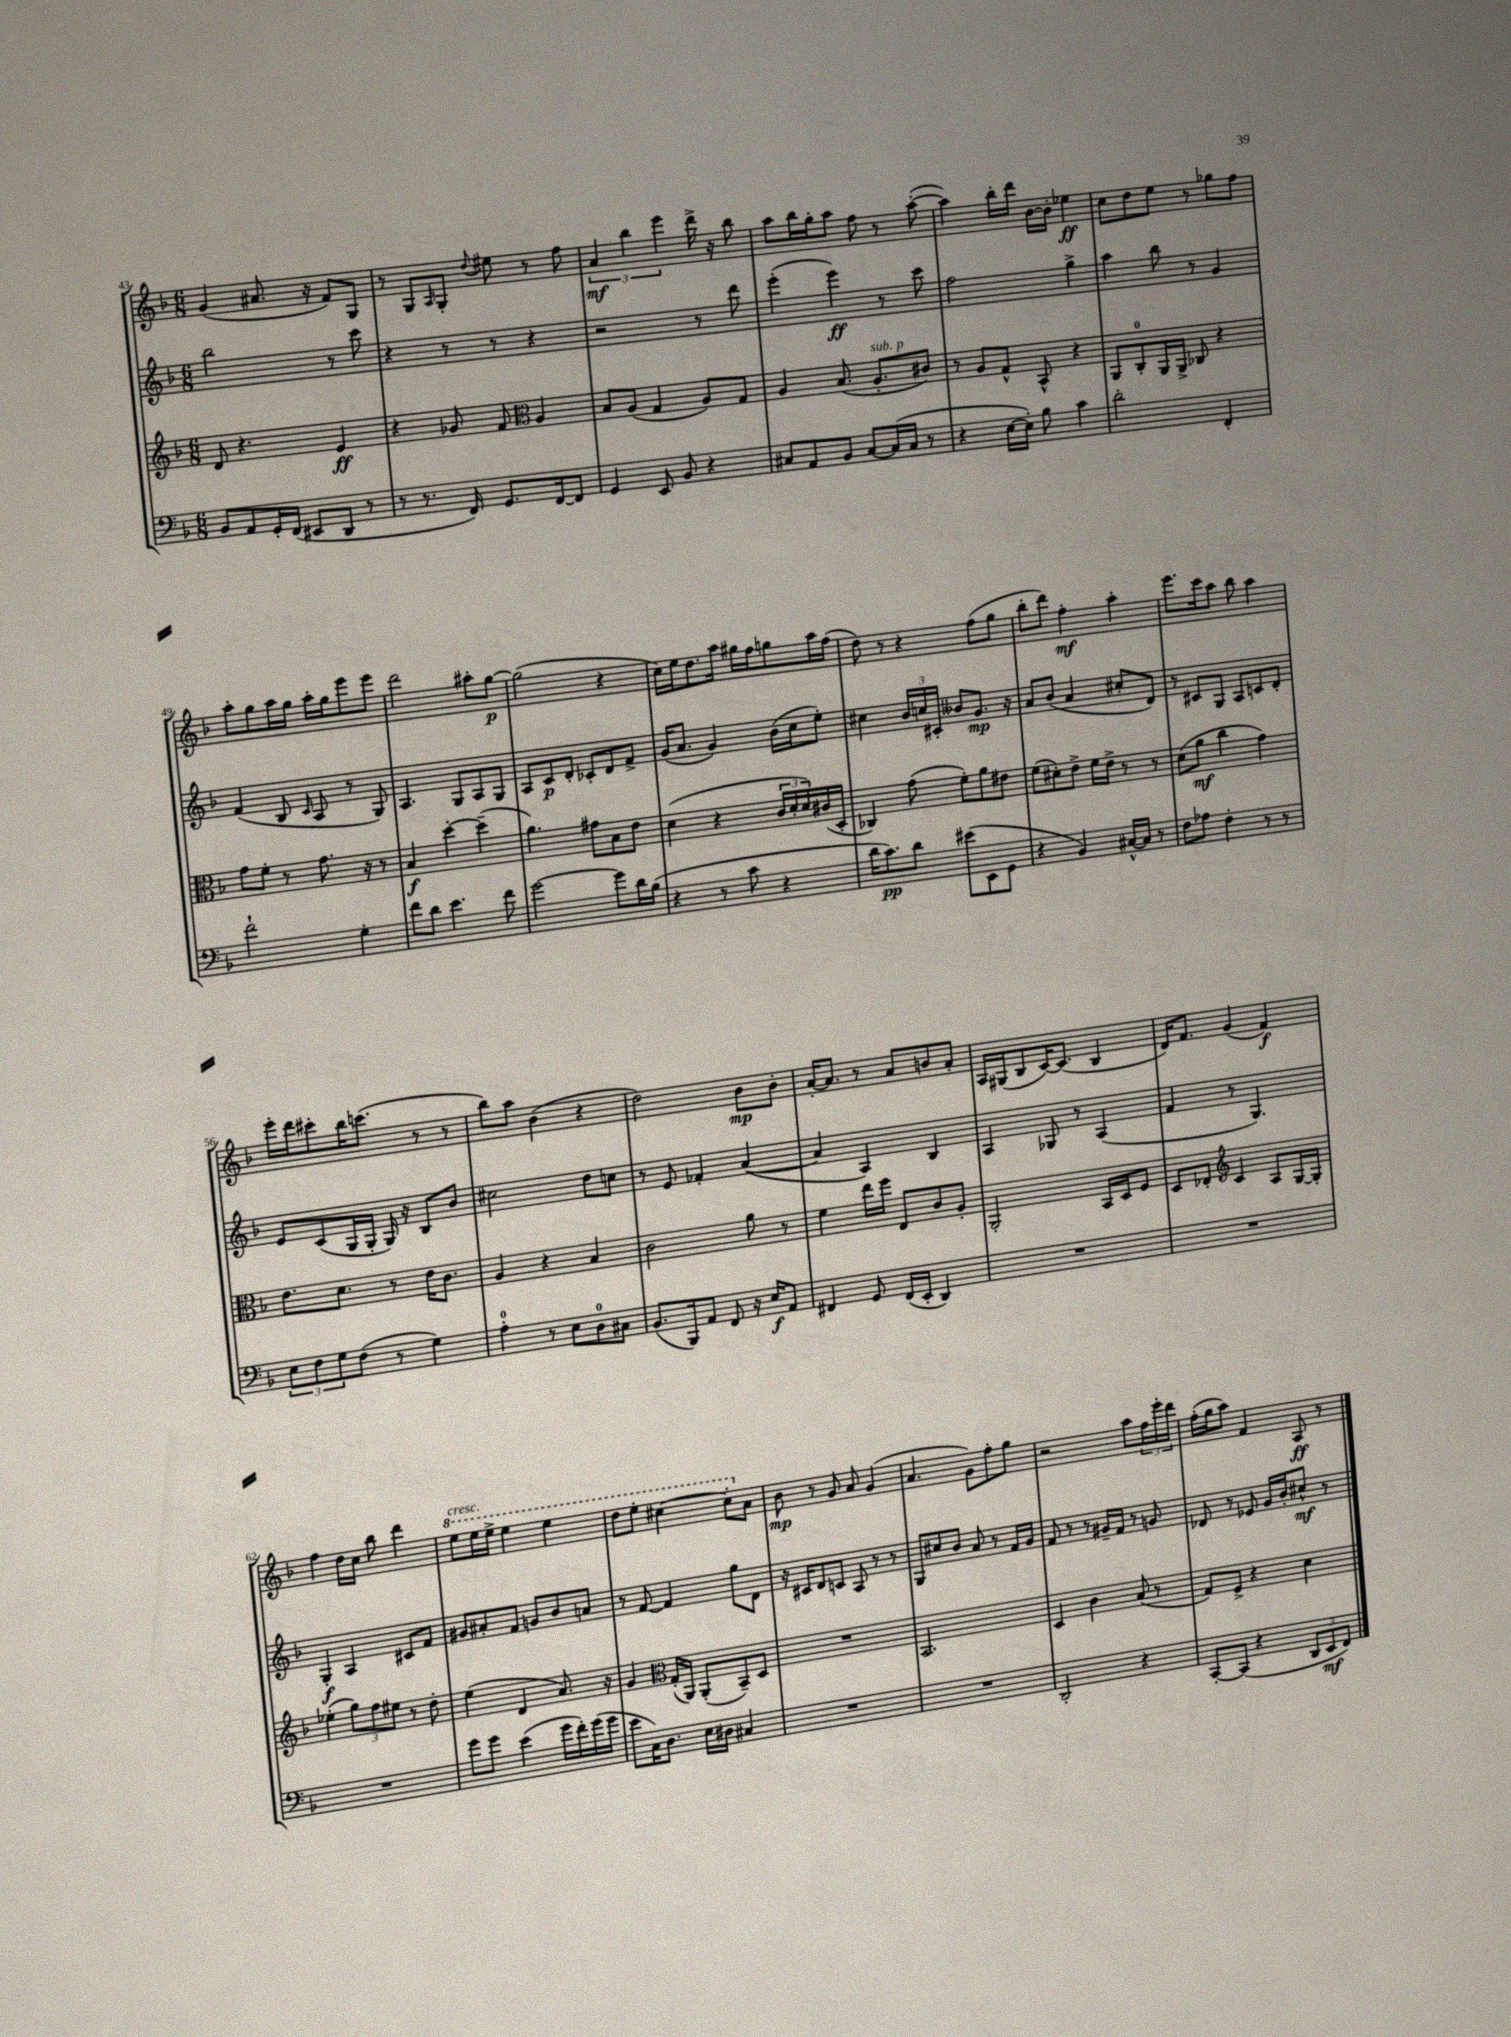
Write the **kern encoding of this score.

**kern	**dynam	**kern	**dynam	**kern	**dynam	**kern	**dynam
*part4	*part4	*part3	*part3	*part2	*part2	*part1	*part1
*staff4	*staff4	*staff3	*staff3	*staff2	*staff2	*staff1	*staff1
*clefF4	*	*clefG2	*	*clefG2	*	*clefG2	*
*k[b-]	*	*k[b-]	*	*k[b-]	*	*k[b-]	*
*M6/8	*	*M6/8	*	*M6/8	*	*M6/8	*
=43	=43	=43	=43	=43	=43	=43	=43
8BB-/L	.	8d/	.	2bb-\	.	(4g/	.
8AA/	.	4.r	.	.	.	.	.
16GG'/L	.	.	.	.	.	8.a#X/	.
(16FF/JJ	.	.	.	.	.	.	.
8EE#X/L	.	.	.	.	.	.	.
.	.	.	.	.	.	16r	.
8DD/J	.	4e/	ff	8r	.	8f/L)	.
8r	.	.	.	8ccc\	.	8G/J	.
=44	=44	=44	=44	=44	=44	=44	=44
8r	.	4r	.	4r	.	8r	.
8.r	.	.	.	.	.	8G/L	.
.	.	.	.	.	.	16qqA/	.
.	.	8g-X/	.	8r	.	8G'/J	.
16FF/)	.	.	.	.	.	.	.
.	.	.	.	.	.	8qqdd/	.
8.GG/L	.	8f/	.	8r	.	8ee#X\	.
*	*	*clefC3	*	*	*	*	*
.	.	4A/	.	4r	.	8r	.
[16FF/k	.	.	.	.	.	.	.
8FF/J]	.	.	.	.	.	8ff\	.
=45	=45	=45	=45	=45	=45	=45	=45
4GG/	.	8B-/L	.	2r	.	6a/	mf
.	.	(8A/J	.	.	.	.	.
.	.	.	.	.	.	6bb-\	.
8EE/	.	4G/	.	.	.	.	.
.	.	.	.	.	.	6eee\	.
8BB-/	.	.	.	.	.	.	.
4r	.	8A/L)	.	8r	.	16ddd^\	.
.	.	.	.	.	.	16r	.
.	.	8G/J	.	8ddd\	.	8bb-\	.
=46	=46	=46	=46	=46	=46	=46	=46
8C#X/L	.	4A/	.	(4eee'\	.	8aa\L	.
8AA/	.	.	.	.	.	16bb-\L	.
.	.	.	.	.	.	16gg'\J	.
8BB-/J	.	(8.B-/	.	4eee\)	ff	8aa\J	.
[8C#/L	.	.	.	.	.	8ff\	.
!	!	!LO:TX:a:i:t=sub. p	!	!	!	!	!
.	.	8.A'/L	.	.	.	.	.
(16C#/L]	.	.	.	8r	.	8r	.
16C#/JJ	.	.	.	.	.	.	.
8r	.	8c#X/J)	.	8ccc\	.	([8aa'\	.
=47	=47	=47	=47	=47	=47	=47	=47
4r	.	8r	.	2ff\	.	4aa\])	.
.	.	8A/L	.	.	.	.	.
[16E\LL	.	8G^^/J	.	.	.	16bb-'\LL	.
16E'\JJ])	.	.	.	.	.	16ddd\JJ	.
8B-\	.	8BB-^^/	.	.	.	[16b-\LL	.
.	.	.	.	.	.	16b-'\JJ]	.
4c\	.	4r	.	4gg^\	.	4ee-X\	ff
=48	=48	=48	=48	=48	=48	=48	=48
2d'\	.	8AA/L	.	4aa\	.	8cc\L	.
.	.	8C'/	.	.	.	8dd\	.
.	.	16AA/L	.	8bb-\	.	8ee\J	.
.	.	16AA^/JJ	.	.	.	.	.
.	.	8C-X/	.	8r	.	8r	.
4FF'/	.	4r	.	4g/	.	8gg-X\L	.
.	.	.	.	.	.	8ff\J	.
!!LO:LB:g=z
=49	=49	=49	=49	=49	=49	=49	=49
2f`\	.	8g\L	.	(4f/	.	8aa'\L	.
.	.	8f'\J	.	.	.	8gg\	.
.	.	8r	.	8B-/	.	16aa\L	.
.	.	.	.	.	.	16gg\JJ	.
.	.	.	.	16qqc/	.	.	.
.	.	8.g\	.	8A/	.	16aa'\LL	.
.	.	.	.	.	.	16gg\J	.
4G'\	.	.	.	8r	.	8eee\	.
.	.	16r	.	.	.	.	.
.	.	8r	.	8G/)	.	8eee\J	.
=50	=50	=50	=50	=50	=50	=50	=50
8f\L	.	4B-/	f	4.A/	.	2ddd\	.
8d\J	.	.	.	.	.	.	.
4.e\	.	[4dd'\	.	.	.	.	.
.	.	.	.	8G/L	.	.	.
.	.	(4dd~\]	.	8A/	.	8aa#X'\L	.
8f\	.	.	.	8G/J	.	[8gg\J	p
=51	=51	=51	=51	=51	=51	=51	=51
[2g\	.	4.a\)	.	8A/L	.	(2gg\]	.
.	.	.	.	8c/	p	.	.
.	.	.	.	8d'/J	.	.	.
.	.	8g#X\L	.	8c-X'/L	.	.	.
8g\L]	.	8B-\	.	8d/	.	4r	.
16d\L	.	8e\J	.	8f^/J	.	.	.
(16B-\JJ	.	.	.	.	.	.	.
=52	=52	=52	=52	=52	=52	=52	=52
4r	.	(4d\	.	(16g/KL	.	16cc\LL)	.
.	.	.	.	8.a/J	.	16ee\J	.
.	.	.	.	.	.	8.dd\	.
8r	.	4r	.	4g/)	.	.	.
.	.	.	.	.	.	16aa\Jk	.
8c\	.	.	.	.	.	16gg#X\LL	.
.	.	.	.	.	.	16ff\J	.
4r	.	24c/LL	.	(16b-\LL	.	8ggn\	.
.	.	24d'/	.	.	.	.	.
.	.	.	.	16cc\J	.	.	.
.	.	24d/)	.	.	.	.	.
.	.	(16c#X/	.	8ee'\J)	.	16aa\L	.
.	.	16D'/JJ	.	.	.	(16ff\JJ	.
=53	=53	=53	=53	=53	=53	=53	=53
16d\KL	.	4C-X/)	.	4cc#X\	.	8dd\)	.
8.c\)	pp	.	.	.	.	.	.
.	.	.	.	.	.	8r	.
8d\J	.	(8g\	.	24b-/LL	.	4r	.
.	.	.	.	24ccn/	.	.	.
.	.	.	.	24c#X'/JJ	.	.	.
(8e#X\L	.	8f'\L)	.	8b--X/L	.	.	.
8EE\	.	8a\	.	8.g/J	mp	(8ff\L	.
8GG\J	.	8e#X\J	.	.	.	8gg\J	.
.	.	.	.	16r	.	.	.
=54	=54	=54	=54	=54	=54	=54	=54
4r	.	(8f\L	.	8a/L	.	8bb-'\L	.
.	.	8d#X'\)	.	(8b-/J	.	8ddd\J)	.
4BB-/)	.	8e^\J	.	4a/	.	4ff'\	mf
.	.	16f\LL	.	.	.	.	.
.	.	16e^\JJ	.	.	.	.	.
[16C#X^^/LL	.	8r	.	8cc#X'/L	.	4aa'\	.
16C#/JJ]	.	.	.	.	.	.	.
8r	.	8r	.	8d/J)	.	.	.
=55	=55	=55	=55	=55	=55	=55	=55
8F\L	.	(8d\L	.	8r	.	8.eee\L	.
8A-X\J	.	8a\J	mf	8c#X/L	.	.	.
.	.	.	.	.	.	16ccc\k	.
4F'\	.	4cc\	.	8G/J	.	8aa\J	.
.	.	.	.	8A/L	.	8bb-\	.
8r	.	4g\)	.	8cn/	.	4aa\	.
8r	.	.	.	8d'/J	.	.	.
!!LO:LB:g=z
=56	=56	=56	=56	=56	=56	=56	=56
12E\L	.	8.e\L	.	8e/L	.	16eee'\LL	.
.	.	.	.	.	.	16ddd\J	.
12F\	.	.	.	.	.	.	.
.	.	.	.	(8c/	.	8ccc#X'\	.
12G\	.	.	.	.	.	.	.
.	.	8.d\J	.	.	.	.	.
(8F\J	.	.	.	16G/L	.	16bb-\K	.
.	.	.	.	16G'/JJ	.	(8.cccn\J	.
8r	.	8r	.	16G/)	.	.	.
.	.	.	.	16r	.	.	.
4G\)	.	16e\KL	.	8B-/L	.	8r	.
.	.	8.c\J	.	.	.	.	.
.	.	.	.	8b-/J	.	8r	.
=57	=57	=57	=57	=57	=57	=57	=57
4A'\	.	4A/	.	2cc#X\	.	8bb-\L)	.
.	.	.	.	.	.	8aa\J	.
8r	.	4r	.	.	.	(4b-\	.
8E\L	.	.	.	.	.	.	.
8D\	.	4B-/	.	8dd\L	.	4r	.
8C#X\J	.	.	.	8ccn\J	.	.	.
=58	=58	=58	=58	=58	=58	=58	=58
(8.BB-/L	.	2c\	.	8r	.	2dd\)	.
.	.	.	.	8e/	.	.	.
16BBB-/k)	.	.	.	.	.	.	.
8AA/J	.	.	.	4f-X'/	.	.	.
8FF/	.	.	.	.	.	.	.
16r	.	8a\	.	([4a/	.	8b-\L	mp
16E/KL	f	.	.	.	.	.	.
8AA/J	.	8r	.	.	.	8b-'\J	.
=59	=59	=59	=59	=59	=59	=59	=59
4FF#X/	.	4f\	.	4a/]	.	[16a'/KL	.
.	.	.	.	.	.	8.a/J]	.
8GG/	.	16ee\LL	.	4A/)	.	8r	.
.	.	16ff\JJ	.	.	.	.	.
(16FF#/LL	.	8E/L	.	.	.	8a/L	.
16EE'/JJ	.	.	.	.	.	.	.
4DD/)	.	8c/	.	4B-/	.	8bn/	.
.	.	8A'/J	.	.	.	8a'/J	.
=60	=60	=60	=60	=60	=60	=60	=60
2.r	.	2AA'/	.	4A/	.	16A/LL	.
.	.	.	.	.	.	(16G#X/J	.
.	.	.	.	.	.	8B-/	.
.	.	.	.	8G-X/	.	[16c/K)	.
.	.	.	.	.	.	(8.c/J]	.
.	.	.	.	8r	.	.	.
.	.	16BB-/LL	.	(4A/	.	4B-/	.
.	.	16D/J	.	.	.	.	.
.	.	8F/J	.	.	.	.	.
=61	=61	=61	=61	=61	=61	=61	=61
2.r	.	8D/L	.	4f/	.	16d/KL)	.
.	.	.	.	.	.	8.f/J	.
.	.	8E-X'/J	.	.	.	.	.
*	*	*clefG2	*	*	*	*	*
.	.	4c/	.	8r	.	(4g/	.
.	.	.	.	4.G/)	.	.	.
.	.	8A/L	.	.	.	4f/)	f
.	.	[16G/L	.	.	.	.	.
.	.	16G'/JJ]	.	.	.	.	.
!!LO:LB:g=z
=62	=62	=62	=62	=62	=62	=62	=62
2.r	.	(4ee-X'\	.	4G'/	f	4ff\	.
.	.	12gg\L)	.	4A/	.	16dd\LL	.
.	.	.	.	.	.	16cc\JJ	.
.	.	12ff\	.	.	.	.	.
.	.	.	.	.	.	8bb-\	.
.	.	12ee#X\J	.	.	.	.	.
.	.	8r	.	8c#X/L	.	4ddd\	.
.	.	8dd'\	.	8f/J	.	.	.
=63	=63	=63	=63	=63	=63	=63	=63
*	*	*	*	*	*	*8va	*
!	!	!	!	!	!	!LO:TX:a:i:t=cresc.	!
8g\L	.	(4ee\	.	8g#X/L	.	8eee\L	.
8g\J	.	.	.	8a#X'/	.	16eee\L	.
.	.	.	.	.	.	16eee^\JJ	.
(4e\	.	4d/	.	8f/J	.	4eee\	.
.	.	.	.	8gn/L	.	.	.
16g\LL	.	8.a/)	.	8b-/	.	4eee\	.
16f'\)	.	.	.	.	.	.	.
(16g\	.	.	.	8an/J	.	.	.
16g\JJ	.	16r	.	.	.	.	.
=64	=64	=64	=64	=64	=64	=64	=64
8e\L	.	4g/	.	8r	.	8ddd\L	.
16C\K)	.	.	.	[8f/	.	8eee'\J	.
8.D\J	.	.	.	.	.	.	.
*	*	*clefC3	*	*	*	*	*
.	.	(16G'/LL	.	4f/]	.	[4ccc#X\	.
.	.	16AA/JJ)	.	.	.	.	.
16E\LL	.	(8AA'/L	.	.	.	.	.
16D#X\JJ	.	.	.	.	.	.	.
4C#X/	.	8BB-~/)	.	8gg\L	.	8ccc#'\L]	.
*	*	*	*	*	*	*X8va	*
.	.	8D/J	.	8d\J	.	8a\J	.
=65	=65	=65	=65	=65	=65	=65	=65
2.r	.	2.r	.	16r	.	8b-\	mp
.	.	.	.	16c#X/KL	.	.	.
.	.	.	.	8d/	.	8r	.
.	.	.	.	8cn/J	.	8g/	.
.	.	.	.	8A/	.	8a/	.
.	.	.	.	8r	.	(4g/	.
.	.	.	.	8r	.	.	.
=66	=66	=66	=66	=66	=66	=66	=66
2.r	.	2.BB-/	.	8G/L	.	4.a/	.
.	.	.	.	8cc#X/	.	.	.
.	.	.	.	8b-/J	.	.	.
.	.	.	.	8a/	.	8g\L)	.
.	.	.	.	8r	.	8ff'\	.
.	.	.	.	16f/LL	.	8gg\J	.
.	.	.	.	16g/JJ	.	.	.
=67	=67	=67	=67	=67	=67	=67	=67
2DD'/	.	4D/	.	8f/	.	2r	.
.	.	.	.	8r	.	.	.
.	.	4c\	.	8r	.	.	.
.	.	.	.	16g#X~/LL	.	.	.
.	.	.	.	16f/JJ	.	.	.
4r	.	(8B-/	.	8r	.	8aa\L	.
.	.	8r	.	8gn/	.	24ff\L	.
.	.	.	.	.	.	24eee'\	.
.	.	.	.	.	.	24ddd\JJ	.
=68	=68	=68	=68	=68	=68	=68	=68
[8CC'/L	.	8G/L)	.	8d-X/	.	(16ff'\LL	.
.	.	.	.	.	.	16gg\J	.
(8CC/J]	.	8F^/J	.	8r	.	8aa\J)	.
4r	.	4r	.	8e-X/	.	4f/	.
.	.	.	.	16g/LL	.	.	.
.	.	.	.	16b-'/J	.	.	.
12DD/L	.	4d\	.	8cc#X^^/J	mf	8A/	ff
12EE/	mf	.	.	.	.	.	.
.	.	.	.	8r	.	8r	.
12FF/J)	.	.	.	.	.	.	.
==	==	==	==	==	==	==	==
*-	*-	*-	*-	*-	*-	*-	*-
